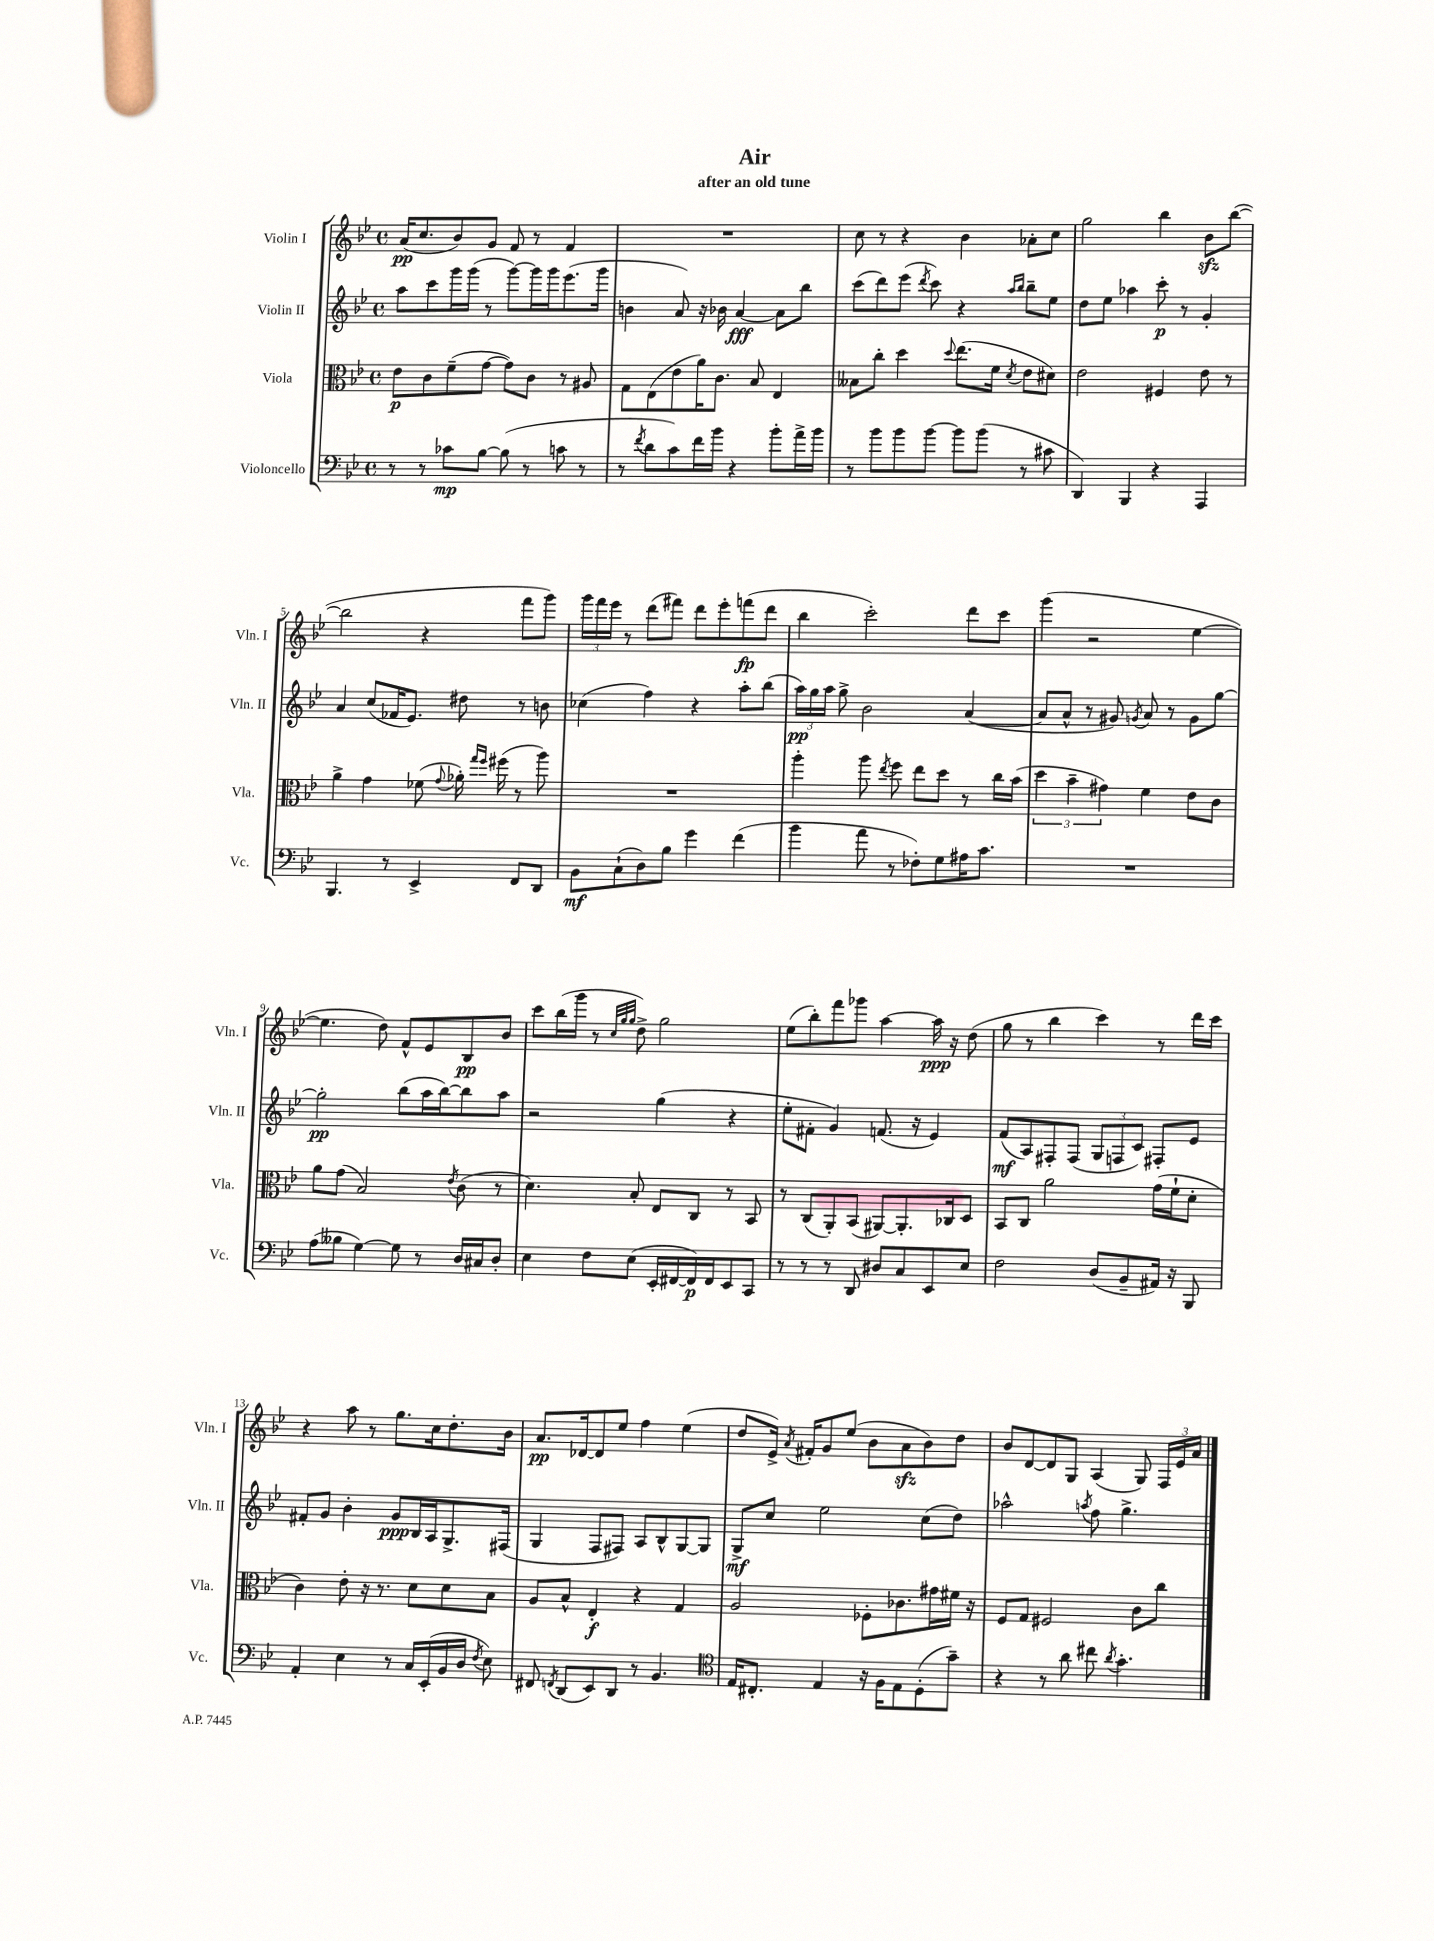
\header { title = "Air" subtitle = "after an old tune" }
<<
\new StaffGroup <<
\new Staff = "s0" \with { instrumentName = "Violin I" shortInstrumentName = "Vln. I" } {
    \clef treble \key bes \major \defaultTimeSignature \time 4/4
    \autoBeamOff a'16[\pp( c''8. bes'8) g'8] f'8 r8 f'4 |
    R1 |
    c''8 r8 r4 bes'4 aes'8[-. c''8] |
    g''2 bes''4 bes'8[\sfz bes''8]~( |
    bes''2 r4 f'''8[ g'''8]) |
    \tuplet 3/2 { g'''16[ f'''16 ees'''16] } r8 d'''8[( fis'''8]) d'''8[ ees'''8-. f'''8\fp( d'''8] |
    bes''4 c'''2-.) d'''8[ c'''8] |
    g'''4( r2 ees''4~ |
    ees''4. d''8) f'8[-^ ees'8 bes8\pp bes'8] |
    c'''8[ bes''16( g'''16] r8 \grace { c''32[ g''32 g''32] } d''8->) g''2 |
    ees''8[( bes''8-.) f'''8 ges'''8] a''4~ a''16\ppp r16 d''8( |
    g''8 r8 bes''4 c'''4) r8 d'''16[ c'''16] |
    r4 a''8 r8 g''8.[ c''16 d''8.-. bes'16] |
    a'8.[\pp des'16~ des'8 ees''8] f''4 ees''4( |
    d''8[ ees'16]->) \acciaccatura { a'8 } fis'16[-. g'8 ees''8]( bes'8[ a'8\sfz bes'8) d''8] |
    bes'8[ d'8~ d'8 g8] a4( g8) \tuplet 3/2 { f16[ ees'16 a'16] } \bar "|." |
}
\new Staff = "s1" \with { instrumentName = "Violin II" shortInstrumentName = "Vln. II" } {
    \clef treble \key bes \major \defaultTimeSignature \time 4/4
    \autoBeamOff a''8[ c'''8 g'''16 g'''16]( r8 g'''8[~) g'''16 g'''16 ees'''8.( g'''16] |
    b'4 a'8) r16 bes'16 a'4~\fff a'8[ bes''8] |
    c'''8[( d'''8) ees'''8]( \acciaccatura { d'''8 } c'''8) r4 \grace { a''16[ bes''16] } bes''8[-- ees''8] |
    d''8[ ees''8] aes''4 c'''8-.\p r8 g'4-. |
    a'4 c''8[( fes'16 ees'8.]) dis''8 r8 b'8 |
    ces''4( f''4) r4 a''8[-. bes''8]( |
    \tuplet 3/2 { a''16[\pp) g''16 a''16] } g''8-> bes'2 a'4~( |
    a'8[ a'8]-^ r8 gis'8) \acciaccatura { g'8 } a'8 r8 g'8[ g''8]~ |
    g''2-.\pp bes''8[( a''16 bes''16~) bes''8 a''8] |
    r2 g''4( r4 |
    ees''8[-. fis'8]-. g'4) f'8.( r16 ees'4) |
    f'8[\mf( a8) fis8-. fis8]( \tuplet 3/2 { g8[ f8 c'8]) } fis8[-. ees'8] |
    fis'8[-. g'8] bes'4-. g'8[\ppp bes16 a16 g8.-> fis16]( |
    g4 f8[ fis8]) a8[ bes8-^ g8~ g8] |
    g8[->\mf c''8] ees''2 c''8[( d''8]) |
    aes''2-^ \acciaccatura { a''8 } f''8 g''4.-> \bar "|." |
}
\new Staff = "s2" \with { instrumentName = "Viola" shortInstrumentName = "Vla." } {
    \clef alto \key bes \major \defaultTimeSignature \time 4/4
    \autoBeamOff ees'8[\p c'8 f'8--( g'8]~ g'8[) c'8] r8 ais8 |
    g8[ ees8( ees'8 a'16) c'8.] bes8 ees4 |
    beses8[ c''8]-. d''4 \appoggiatura { d''8 } ees''8.[( f'16] \acciaccatura { d'8 } ees'8[ dis'8]) |
    ees'2 fis4 ees'8 r8 |
    a'4-> g'4 fes'8( \appoggiatura { g'8 } aes'16-.) \grace { g''16[ f''16] } fis''16( r8 a''8) |
    R1 |
    a''4-. a''8 \acciaccatura { ees''8 } f''8 ees''8[ d''8] r8 c''16[ bes'16]( |
    \tuplet 3/2 { d''4 bes'4-- gis'4) } f'4 ees'8[ c'8] |
    a'8[ g'8]( bes2) \acciaccatura { ees'8 } c'8( r8 |
    d'4.) bes8-. ees8[ c8] r8 bes,8 |
    r8 c8[( a,8-.) bes,8]( ais,8[~) ais,8.-. ces16 d8] |
    bes,8[ c8] a'2 g'16[( f'16-! d'8]-. |
    c'4) ees'8-. r16 r8. d'8[ d'8 bes8] |
    a8[ bes8]-^ ees4-.\f r4 g4 |
    a2 fes8[-. ces'8. gis'16 fis'16] r16 |
    f8[ g8] fis2 c'8[ c''8] \bar "|." |
}
\new Staff = "s3" \with { instrumentName = "Violoncello" shortInstrumentName = "Vc." } {
    \clef bass \key bes \major \defaultTimeSignature \time 4/4
    \autoBeamOff r8 r8 ces'8[\mp bes8]~ bes8( r8 c'8 r8 |
    r8 \acciaccatura { f'8 } d'8[ c'8) f'16 bes'16] r4 bes'8[-. a'16-> bes'16] |
    r8 bes'8[ bes'8 bes'8]~ bes'8[ bes'8]( r8 cis'8 |
    d,4) bes,,4 r4 a,,4 |
    bes,,4. r8 ees,4-> f,8[ d,8] |
    bes,8[\mf c8-!( d8) bes8] g'4 f'4( |
    bes'4 a'8 r8 fes8[-.) g8 ais16 c'8.] |
    R1 |
    a8[( beses8] g4~) g8 r8 d16[ cis16 d8]-. |
    ees4 f8[ ees8]( ees,16[-. fis,16~ fis,16\p) fis,16 ees,8 c,8] |
    r8 r8 r8 d,8 dis8[ c8 ees,8 ees8] |
    f2 d8[( bes,8-- ais,16]) r16 bes,,8 |
    a,4-. ees4 r8 c16[ ees,16-.( bes,16 d16] \acciaccatura { f8 } ees8) |
    fis,8 \acciaccatura { f,8 } d,8[( ees,8) d,8] r8 bes,4. |
    \clef tenor ees16[ cis8.]-. ees4 r16 f16[ ees8 d8-.( g'8]--) |
    r4 r8 a'8 cis''8 \acciaccatura { a'8 } g'4.-. \bar "|." |
}
>>
>>
